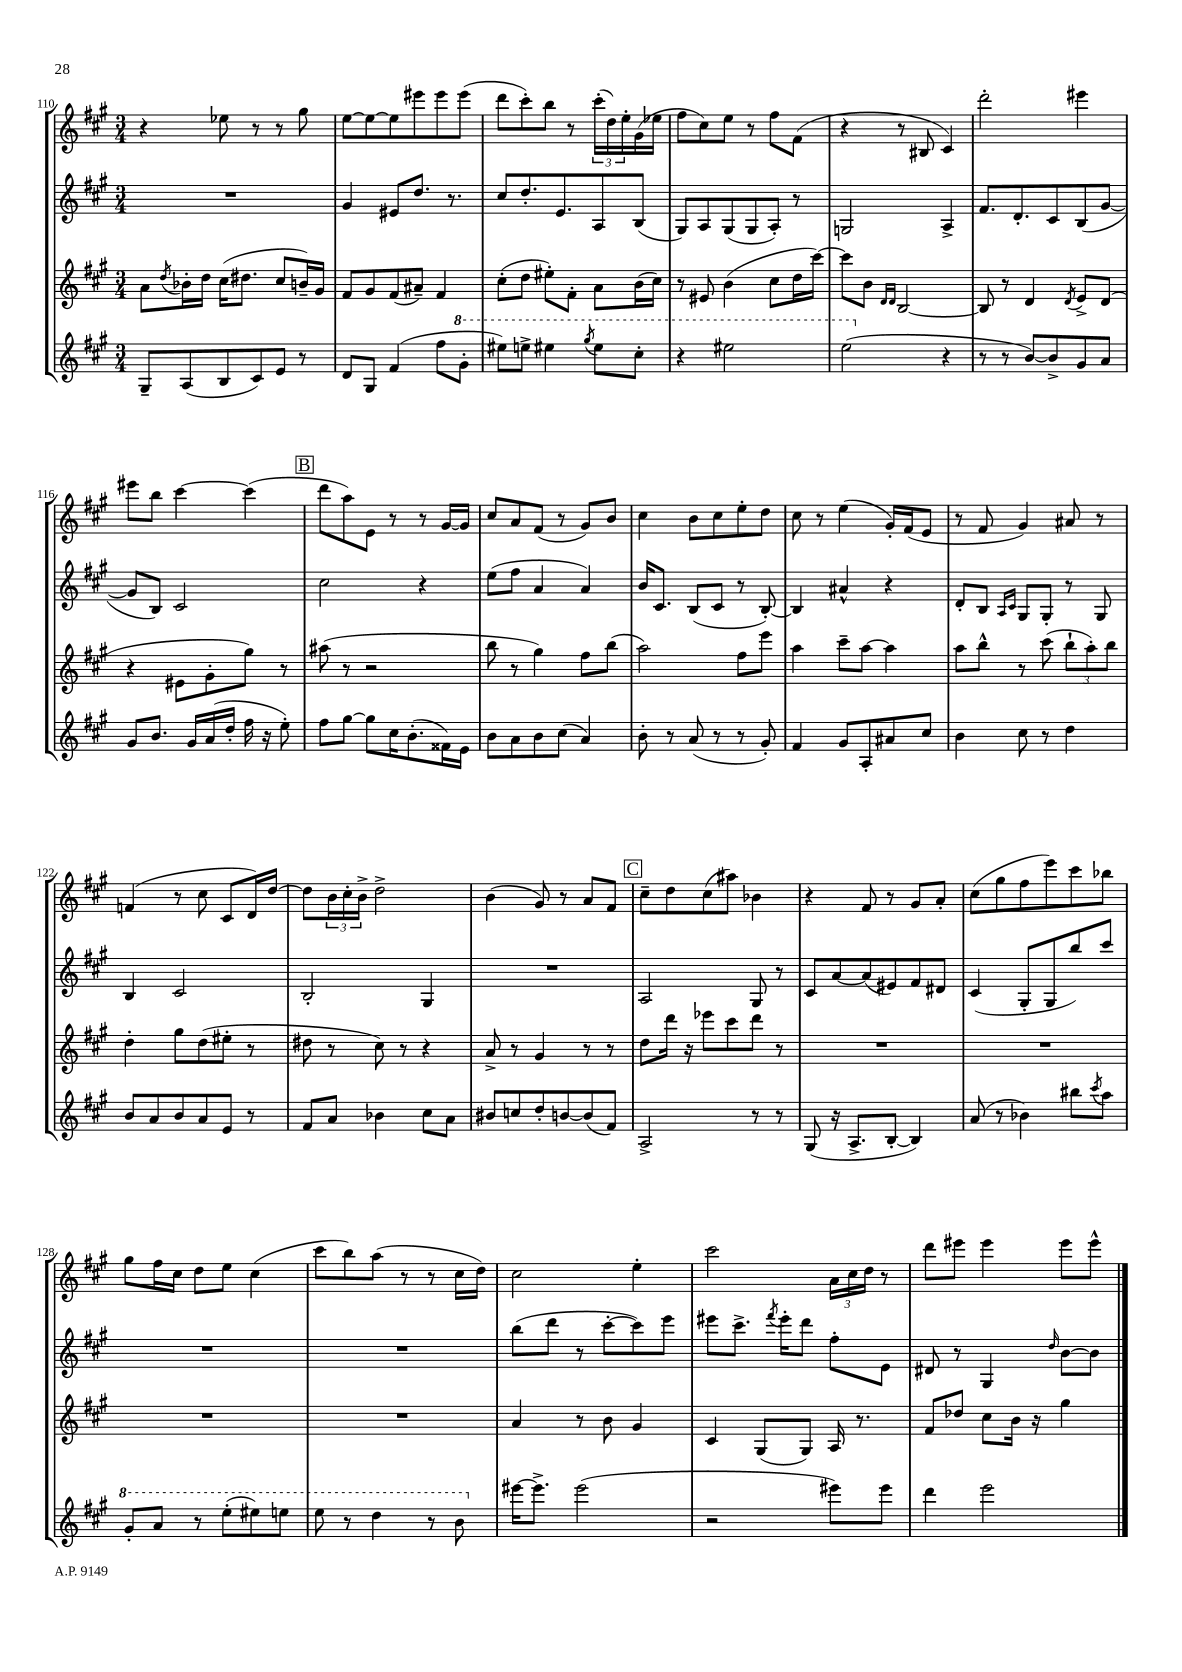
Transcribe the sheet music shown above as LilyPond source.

<<
\new StaffGroup <<
\new Staff = "s0" {
    \clef treble \key a \major \numericTimeSignature \time 3/4
    r4 ees''8 r8 r8 gis''8 |
    e''8~ e''8~ e''8 eis'''8 eis'''8 eis'''8( |
    d'''8 cis'''8-.) b''8 r8 \tuplet 3/2 { cis'''16-.( d''16) e''16-. } gis'16( ees''16 |
    fis''8 cis''8) e''8 r8 fis''8 fis'8( |
    r4 r8 bis8 cis'4) |
    d'''2-. eis'''4 |
    eis'''8 b''8 cis'''4~ cis'''4( |
    \mark \markup { \box "B" } d'''8 a''8) e'8 r8 r8 gis'16~ gis'16 |
    cis''8 a'8 fis'8( r8 gis'8) b'8 |
    cis''4 b'8 cis''8 e''8-. d''8 |
    cis''8 r8 e''4( gis'16-.) fis'16( e'8 |
    r8 fis'8 gis'4) ais'8 r8 |
    f'4( r8 cis''8 cis'8 d'16) d''16~ |
    d''8 \tuplet 3/2 { b'16 cis''16-. b'16-> } d''2-> |
    b'4( gis'8) r8 a'8 fis'8 |
    \mark \markup { \box "C" } cis''8-- d''8 cis''8( ais''8) bes'4 |
    r4 fis'8 r8 gis'8 a'8-. |
    cis''8( gis''8 fis''8 e'''8) cis'''8 bes''8 |
    gis''8 fis''16 cis''16 d''8 e''8 cis''4( |
    cis'''8 b''8) a''8( r8 r8 cis''16 d''16) |
    cis''2 e''4-. |
    cis'''2 \tuplet 3/2 { a'16 cis''16 d''16 } r8 |
    d'''8 eis'''8 eis'''4 eis'''8 eis'''8-^ \bar "|." |
}
\new Staff = "s1" {
    \clef treble \key a \major \numericTimeSignature \time 3/4
    R2. |
    gis'4 eis'8 d''8. r8. |
    cis''8 d''8.-. e'8. a8 b8( |
    gis8) a8 gis8( gis8 a8-.) r8 |
    g2 a4-> |
    fis'8. d'8.-. cis'8 b8( gis'8~ |
    gis'8 b8) cis'2 |
    \mark \markup { \box "B" } cis''2 r4 |
    e''8( fis''8 a'4 a'4) |
    b'16 cis'8. b8( cis'8 r8 b8~-.) |
    b4 ais'4-^ r4 |
    d'8-. b8 \grace { a16 cis'16 } gis8 gis8-. r8 gis8 |
    b4 cis'2 |
    b2-. gis4 |
    R2. |
    \mark \markup { \box "C" } a2 gis8 r8 |
    cis'8 a'8~ a'8( eis'8) fis'8 dis'8 |
    cis'4( gis8-. gis8 b''8) cis'''8 |
    R2. |
    R2. |
    b''8( d'''8 r8 cis'''8~-. cis'''8) e'''8 |
    eis'''8 cis'''8.-> \acciaccatura { fis'''8 } eis'''16-. d'''8 fis''8-. e'8 |
    dis'8 r8 gis4 \grace { d''16 } b'8~ b'8 \bar "|." |
}
\new Staff = "s2" {
    \clef treble \key a \major \numericTimeSignature \time 3/4
    a'8 \acciaccatura { d''8 } bes'16-. d''16 cis''16( dis''8. cis''8 b'16--) gis'16 |
    fis'8 gis'8 fis'8( ais'8--) fis'4 |
    cis''8-.( d''8 eis''8-.) fis'8-. a'8 b'16( cis''16) |
    r8 eis'8 b'4( cis''8 d''16 cis'''16~) |
    cis'''8 b'8 \grace { d'16 d'16 } b2~ |
    b8 r8 d'4 \acciaccatura { d'8 } e'8-> d'8( |
    r4 eis'8 gis'8-. gis''8) r8 |
    \mark \markup { \box "B" } ais''8( r8 r2 |
    b''8 r8 gis''4) fis''8 b''8( |
    a''2) fis''8 e'''8 |
    a''4 cis'''8-- a''8~ a''4 |
    a''8 b''8-^ r8 cis'''8( \tuplet 3/2 { b''8-! a''8-.) b''8 } |
    d''4-. gis''8 d''8( eis''8-. r8 |
    dis''8 r8 cis''8) r8 r4 |
    a'8-> r8 gis'4 r8 r8 |
    \mark \markup { \box "C" } d''8 d'''16 r16 ees'''8 cis'''8 d'''8 r8 |
    R2. |
    R2. |
    R2. |
    R2. |
    a'4 r8 b'8 gis'4 |
    cis'4 gis8( gis8) a16 r8. |
    fis'8 des''8 cis''8 b'16 r16 gis''4 \bar "|." |
}
\new Staff = "s3" {
    \clef treble \key a \major \numericTimeSignature \time 3/4
    gis8-- a8( b8 cis'8) e'8 r8 |
    d'8 gis8 fis'4( fis''8 \ottava #1 gis''8-. |
    eis'''8) e'''8-> eis'''4 \acciaccatura { gis'''8 } eis'''8 cis'''8-. |
    r4 eis'''2 |
    e'''2( \ottava #0 r4 |
    r8 r8 b'8~) b'8-> gis'8 a'8 |
    gis'8 b'8. gis'16 a'16( d''16-. fis''16 r16 e''8-.) |
    \mark \markup { \box "B" } fis''8 gis''8~ gis''8 cis''16 b'8.-.( fisis'16) e'16 |
    b'8 a'8 b'8 cis''8( a'4) |
    b'8-. r8 a'8( r8 r8 gis'8-.) |
    fis'4 gis'8 a8-. ais'8 cis''8 |
    b'4 cis''8 r8 d''4 |
    b'8 a'8 b'8 a'8 e'8 r8 |
    fis'8 a'8 bes'4 cis''8 a'8 |
    bis'8 c''8 d''8-. b'8~ b'8( fis'8) |
    \mark \markup { \box "C" } a2-> r8 r8 |
    gis8( r16 a8.-> b8~-. b4) |
    a'8( r8 bes'4) bis''8 \acciaccatura { cis'''8 } a''8 |
    \ottava #1 gis''8-. a''8 r8 e'''8-.( eis'''8) e'''8 |
    e'''8 r8 d'''4 r8 b''8 \ottava #0 |
    eis'''16~ eis'''8.-> eis'''2( |
    r2 eis'''8) eis'''8 |
    d'''4 e'''2 \bar "|." |
}
>>
>>
\layout { \context { \Score currentBarNumber = #110 } }
